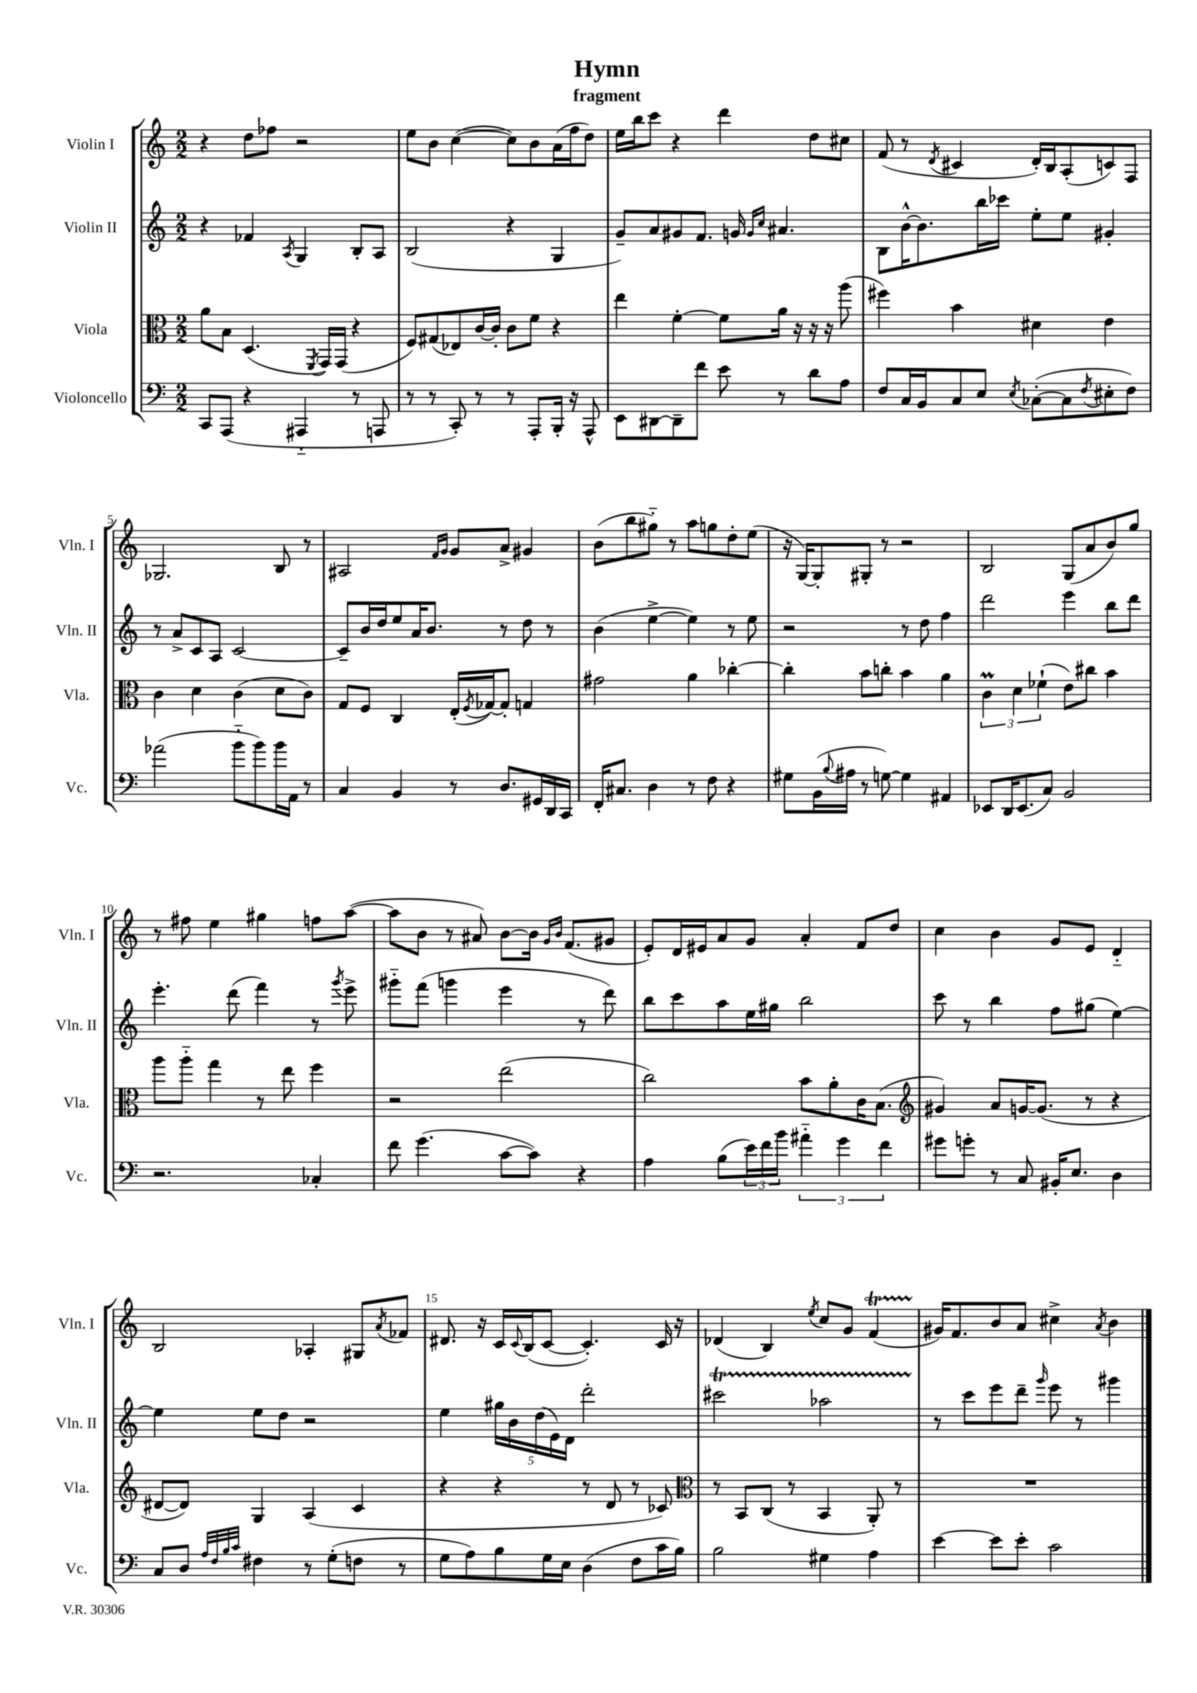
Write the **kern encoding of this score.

**kern	**kern	**kern	**kern
*part4	*part3	*part2	*part1
*staff4	*staff3	*staff2	*staff1
*I"Violoncello	*I"Viola	*I"Violin II	*I"Violin I
*I'Vc.	*I'Vla.	*I'Vln. II	*I'Vln. I
*clefF4	*clefC3	*clefG2	*clefG2
*k[]	*k[]	*k[]	*k[]
*M2/2	*M2/2	*M2/2	*M2/2
=1	=1	=1	=1
8CC/L	8a\L	4r	4r
(8AAA/J	8B\J	.	.
4r	(4.D/	4f-X/	8dd\L
.	.	.	8ff-X\J
.	.	8qA/	.
4AAA#X/	.	4G/	2r
.	8qFF/	.	.
.	16GG/LL)	.	.
.	(16GG/JJ	.	.
8r	4r	8B'/L	.
8AAAn/	.	8A/J	.
=2	=2	=2	=2
8r	8F/L)	(2B/	8ee\L
8r	(8G#X/	.	8b\J
8CC'/)	8E-X/)	.	([4cc\
8r	[16c/L	.	.
.	16c'/JJ]	.	.
8r	8c\L	4r	8cc\L])
8AAA'/L	8f\J	.	8b\
16BBB'/Jk	4r	4G/	(16a\L
16r	.	.	16ff\J
8AAA^^/	.	.	8dd\J)
=3	=3	=3	=3
8EE\L	4ee\	8g~/L)	16ee\LL
.	.	.	16bb\J
[8DD#X\	.	8a/	8ccc\J
8DD#~\]	[4f'\	8g#X/	4r
8f\J	.	8.f/J	.
8e\	8f\L]	.	4ddd\
.	.	16gn/	.
.	.	16qqg/LL	.
.	.	16qqcc/JJ	.
8r	16a\Jk	4.a#X/	.
.	16r	.	.
8d\L	16r	.	8dd\L
.	16r	.	.
8A\J	(8aa\	.	8cc#X\J
=4	=4	=4	=4
8F/L	4ff#X\)	8B\L	(8f/
16C/L	.	[16b^^\K	8r
16BB/J	.	8.b\]	.
.	.	.	8qd/
8C/	4b\	.	4c#X/
8E/J	.	16bb\L	.
.	.	16ccc-X\JJ	.
8qE/	.	.	.
([8C-X'\L	4d#X\	8ee'\L	16d'/LL)
.	.	.	16B/J
8C-\]	.	8ee\J	(8A'/
8qF/	.	.	.
8E#X'\	4e\	4g#X'/	8cn/)
8F\J)	.	.	8F/J
!!LO:LB:g=z
=5	=5	=5	=5
(2a-X\	4c\	8r	2.G-X/
.	.	8a^/L	.
.	4d\	8c/	.
.	.	8A/J	.
8b\L	(4c\	[2c/	.
8b\)	.	.	.
16b\L	8d\L	.	8B/
16AA\JJ	.	.	.
8r	8c\J)	.	8r
=6	=6	=6	=6
4C/	8G/L	8c~/L]	2A#X/
.	8F/J	16b/L	.
.	.	16dd/J	.
4BB/	4C/	8ee/	.
.	.	16a/K	.
.	.	8.b/J	.
.	.	.	16qqf/LL
.	.	.	16qqg/JJ
8r	(16E'/LL	.	8g/L
.	8qF/	.	.
.	[16G-X/J)	.	.
8.D/L	8G-'/J]	8r	8a^/J
.	4Gn/	8dd\	4g#X/
16GG#X/L	.	.	.
16DD/	.	8r	.
16CC/JJ	.	.	.
=7	=7	=7	=7
16FF'/KL	2g#X\	(4b\	(8b\L
8.C#X/J	.	.	.
.	.	.	8bb\
4D\	.	[4ee^\	8gg#X\J)
.	.	.	8r
8r	4a\	4ee\])	8aa\L
8F\	.	.	8ggn\
4r	[4cc-X'\	8r	8dd'\
.	.	8ee\	(8ee\J
=8	=8	=8	=8
8G#X\L	4cc-'\]	2r	16r
.	.	.	[16G/KL)
(16BB\L	.	.	8G'/]
8qqB/	.	.	.
16A#X\JJ	.	.	.
8r	8b\L	.	8G#X'/J
[8Gn\)	8ccn'\J	.	8r
4G\]	4b\	8r	2r
.	.	8dd\	.
4AA#X/	4a\	4ff\	.
=9	=9	=9	=9
8EE-X/L	6cM\	2ddd\	2B/
16DD/K	.	.	.
.	6d\	.	.
(8.EE-/	.	.	.
.	(6f-X`\	.	.
8C/J)	.	.	.
2BB/	8e\L)	4eee\	(8G/L
.	8cc#X\J	.	8a/
.	4b\	8bb\L	8b/)
.	.	8ddd\J	8gg/J
!!LO:LB:g=z
=10	=10	=10	=10
2.r	8aa\L	4.eee'\	8r
.	8aa\J	.	8ff#X\
.	4gg\	.	4ee\
.	.	(8ddd\	.
.	8r	4fff\)	4gg#X\
.	8ee\	.	.
4C-X'/	4ff\	8r	8ffn\L
.	.	8qggg/	.
.	.	8eee^\	([8aa\J
=11	=11	=11	=11
8f\	2r	8ggg#X\L	8aa\L]
(4.g\	.	(8fff\J	8b\J
.	.	4gggn\	8r
.	.	.	8a#X/)
[8c\L	(2ee\	4eee\	[8b\L
8c\J])	.	.	16b\Jk]
.	.	.	16qqg/LL
.	.	.	16qqb/JJ
.	.	.	(8.f/L
4r	.	8r	.
.	.	8ddd\)	8g#X/J
=12	=12	=12	=12
4A\	2cc\)	8bb\L	8e'/L)
.	.	8ccc\	16d/L
.	.	.	16e#X/J
(8B\L	.	8aa\	8a/
24e\L)	.	16ee\L	8g/J
24f\	.	.	.
.	.	16gg#X\JJ	.
24b\JJ	.	.	.
6a#X\	8b\L	2bb\	4a'/
.	8a'\	.	.
6g\	.	.	.
.	16c\K	.	8f/L
.	(8.B\J	.	.
6f\	.	.	.
.	.	.	8dd/J
=13	=13	=13	=13
*	*clefG2	*	*
8g#X\L	4g#X/)	8ccc\	4cc\
8gn'\J	.	8r	.
8r	8a/L	4bb\	4b\
8C/	[16gn/K	.	.
.	(8.g/J]	.	.
16BB#X'/KL	.	8ff\L	8g/L
8.E/J	.	.	.
.	8r	(8gg#X\J	8e/J
4D\	4r	[4ee\)	4d/
!!LO:LB:g=z
=14	=14	=14	=14
8C/L	[8d#X/L	4ee\]	2B/
8D/J	8d#/J])	.	.
32qqA/LLL	.	.	.
32qqF/	.	.	.
32qqB/	.	.	.
32qqc/JJJ	.	.	.
4F#X\	4G/	8ee\L	.
.	.	8dd\J	.
8r	(4A/	2r	4A-X'/
(8G'\L	.	.	.
8Fn\J	4c/	.	8G#X/L
.	.	.	8qa/
8r	.	.	8f-X/J
=15	=15	=15	=15
8G\L	4r	4ee\	8.d#X/
8A\)	.	.	.
.	.	.	16r
8B\	4r	20gg#X\LL	16c/LL
.	.	20b\	.
.	.	.	8qqc/
.	.	.	(16B/J
.	.	(20dd\	.
16G\L	.	.	[8c/J
.	.	20e\)	.
16E\JJ	.	.	.
.	.	20d\JJ	.
(4D\	8r	2ddd'\	4.c'/])
.	8d/	.	.
8F\L	8r	.	.
16c\L	8c-X/)	.	16c/
16B\JJ)	.	.	16r
=16	=16	=16	=16
*	*clefC3	*	*
2B\	8r	2ccc#Xt\	(4d-X/
.	8BB/L	.	.
.	(8C/J	.	4B/)
.	8r	.	.
.	.	.	8qee/
4G#X\	4BB/	2aa-XTTT\	8cc/L
.	.	.	8g/J
4A\	8AA'/)	.	(4fT/
.	8r	.	.
=17	=17	=17	=17
[4e\	1r	8r	16g#X/KL)
.	.	.	8.f/
.	.	8ccc\L	.
8e\L]	.	8eee\	8b/
8e'\J	.	8ddd~\J	8a/J
.	.	16qqggg/	.
2c\	.	8eee\	4cc#X^\
.	.	8r	.
.	.	.	8qa/
.	.	4ggg#X\	4b\
==	==	==	==
*-	*-	*-	*-
